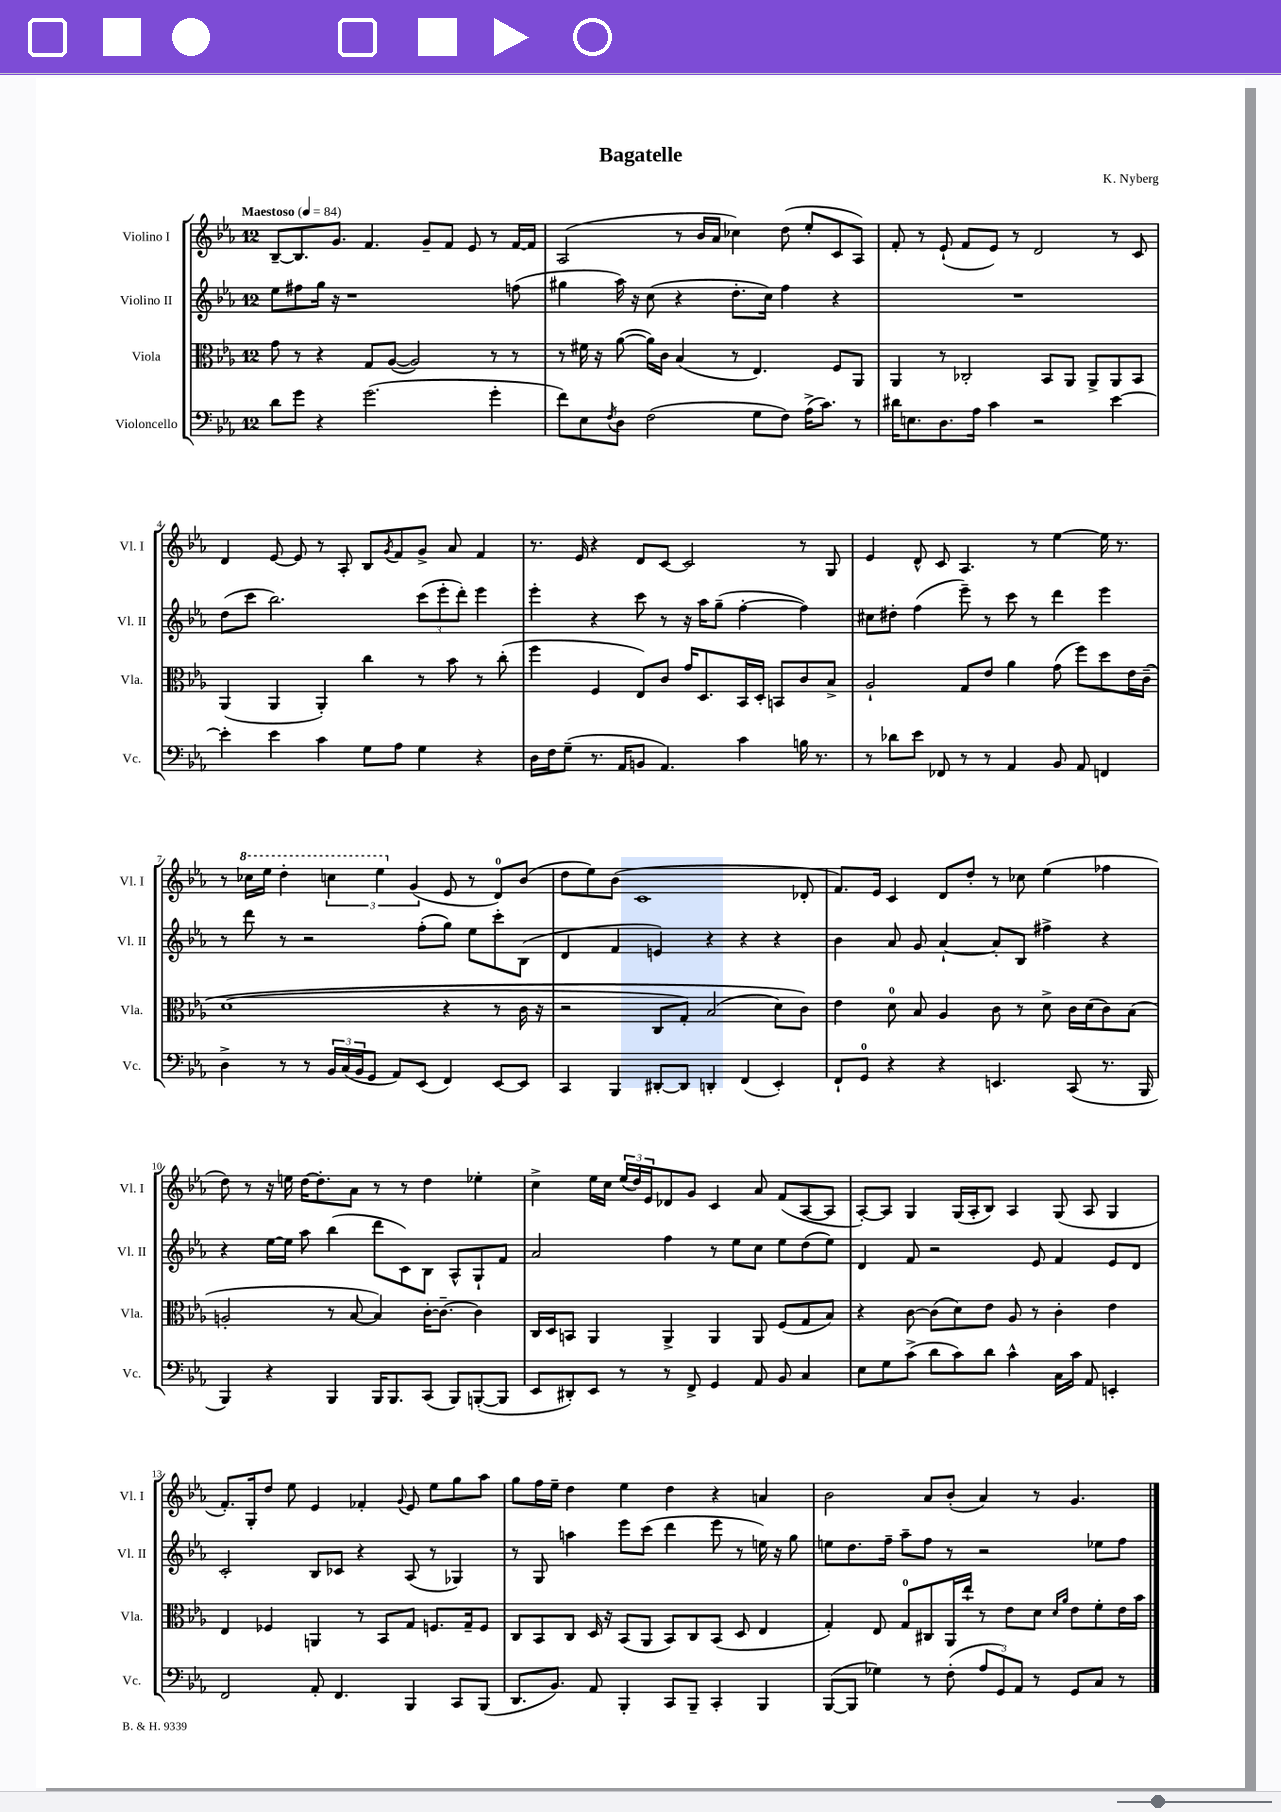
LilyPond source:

\header { title = "Bagatelle" composer = "K. Nyberg" }
<<
\new StaffGroup <<
\new Staff = "s0" \with { instrumentName = "Violino I" shortInstrumentName = "Vl. I" } {
    \clef treble \key ees \major \once \override Staff.TimeSignature.style = #'single-digit \time 12/8 \tempo "Maestoso" 4 = 84
    bes8~-- bes8. g'8. f'4. g'8-- f'8 ees'8 r8 f'16~ f'16 |
    aes2( r8 bes'16 aes'16 ces''4) d''8( ees''8-. c'8 aes8) |
    f'8-. r8 ees'8-!( f'8 ees'8) r8 d'2 r8 c'8 |
    d'4 ees'8~ ees'8 r8 aes8-. bes8 \acciaccatura { g'8 } f'8 g'8-> aes'8 f'4 |
    r8. ees'16 r4 d'8 c'8~ c'2 r8 g8 |
    ees'4 d'8-^ c'8 aes4. r8 ees''4~ ees''16 r8. |
    r8 \ottava #1 ces'''16 ees'''16 d'''4-. \tuplet 3/2 { c'''4 ees'''4 \ottava #0 g'4( } ees'8 r8 d'8-0) bes'8( |
    d''8 ees''8) bes'8( c'1 des'8-. |
    f'8.) ees'16 c'4 d'8 d''8-. r8 ces''8 ees''4( fes''4 |
    d''8) r8 r16 e''16 d''16~ d''8.-. aes'8 r8 r8 d''4 ees''4-. |
    c''4-> ees''16 c''16 \tuplet 3/2 { ees''16( d''16) ees'16 } des'8 g'8 c'4 aes'8 f'8( aes8~ aes8 |
    aes8~-.) aes8 g4 g16( aes16-. bes8) aes4 g8( aes8 g4 |
    f'8.-.) g16-. d''8 ees''8 ees'4 fes'4-. \appoggiatura { g'8 } ees'8 ees''8 g''8 aes''8 |
    g''8 f''16 ees''16-- d''4 ees''4 d''4 r4 a'4 |
    bes'2 aes'8 bes'8-.( aes'4) r8 g'4. \bar "|." |
}
\new Staff = "s1" \with { instrumentName = "Violino II" shortInstrumentName = "Vl. II" } {
    \clef treble \key ees \major \once \override Staff.TimeSignature.style = #'single-digit \time 12/8
    ees''8 fis''8 g''16 r16 r1 f''8( |
    gis''4 aes''16) r16 c''8( r4 d''8.-. c''16) f''4 r4 |
    R1. |
    d''8( c'''8 bes''2.) \tuplet 3/2 { c'''8( ees'''8-. d'''8-.) } ees'''4 |
    ees'''4-. r4 c'''8 r8 r16 aes''16 g''8--( f''4~-. f''4) |
    cis''8 dis''8-. f''4( ees'''8--) r8 c'''8 r8 d'''4 ees'''4 |
    r8 d'''8 r8 r2 f''8-.( g''8) ees''8 c'''8-. bes8( |
    d'4 f'4 e'4) r4 r4 r4 |
    bes'4 aes'8 g'8 aes'4~-! aes'8-. bes8 fis''4-> r4 |
    r4 ees''16~ ees''16 aes''8 bes''4( d'''8 c'8) bes8 aes8-^ g8-! f'8 |
    aes'2 f''4 r8 ees''8 c''8 ees''8 d''8( ees''8) |
    d'4 f'8 r2 ees'8 f'4 ees'8 d'8 |
    c'2-. bes8 ces'8 r4 aes8( r8 ges4) |
    r8 g8 a''4 ees'''8 c'''8( d'''4 ees'''8 r8 e''16) r16 g''8 |
    e''8 d''8. f''16-- aes''8-- f''8 r8 r2 ees''8 f''8 \bar "|." |
}
\new Staff = "s2" \with { instrumentName = "Viola" shortInstrumentName = "Vla." } {
    \clef alto \key ees \major \once \override Staff.TimeSignature.style = #'single-digit \time 12/8
    g'8 r8 r4 g8 aes8~( aes2) r8 r8 |
    r8 fis'16 r16 aes'8~( aes'16) c'16 bes4( r8 ees4.) f8 aes,8 |
    aes,4 r8 ces2-. bes,8 aes,8 aes,8-> aes,8 bes,8 |
    aes,4( aes,4 aes,4-.) c''4 r8 bes'8 r8 c''8-.( |
    f''4 f4 ees8) c'8 g'16 d8. bes,16 d16-. b,8 c'8 bes8-> |
    aes2-! g8 ees'8 aes'4 g'8( f''8) d''8 ees'16 c'16--\( |
    d'1( r4 r8 c'16 r16 |
    r2 c8 g8-.) bes2( d'8) c'8\) |
    ees'4 d'8-0 bes8 aes4 c'8 r8 d'8-> c'16 d'16( c'8) bes8( |
    a2-. r8 bes8~ bes4) c'16~-. c'8.~-- c'4 |
    c16 d16 b,8 aes,4 aes,4-> aes,4 aes,8 f8( g8 bes8) |
    r4 c'8~ c'8( d'8) ees'8 aes8 r8 c'4-. ees'4 |
    ees4 fes4 a,4 r8 bes,8 g8 f8. g16-- f8 |
    c8 bes,8 c8 d16 r16 bes,8( aes,8 bes,8) c8 bes,8( d8 ees4 |
    g4-.) ees8 g8-0 cis8 aes,16 ees''16-! r8 ees'8 d'8 \grace { d'16 aes'16 } ees'8 f'8-. ees'16 bes'16 \bar "|." |
}
\new Staff = "s3" \with { instrumentName = "Violoncello" shortInstrumentName = "Vc." } {
    \clef bass \key ees \major \once \override Staff.TimeSignature.style = #'single-digit \time 12/8
    d'8 g'8 r4 g'2.( g'4-. |
    f'8) ees8 \acciaccatura { f8 } d8 f2( g8 f8) aes16->( c'8.) r8 |
    dis'16 e8. d8. aes16 c'4 r2 ees'4~ |
    ees'4-. ees'4 c'4 g8 aes8 g4 r4 |
    d16 f16 g8--( r8. aes,16 b,8 aes,4.) c'4 b16 r8. |
    r8 des'8 ees'8 fes,8 r8 r8 aes,4 bes,8 aes,8 f,4 |
    d4-> r8 r8 \tuplet 3/2 { bes,16 c16( bes,16 } g,8 aes,8) ees,8( f,4) ees,8~ ees,8 |
    c,4 bes,,4 dis,8~-. dis,8 d,4-. f,4( ees,4-.) |
    f,8-! g,8-0 r4 r4 e,4. c,8( r8. bes,,16 |
    bes,,4) r4 bes,,4 bes,,16 bes,,8. c,8( bes,,8) b,,8~-.( b,,8 |
    ees,8 dis,8-.) ees,8 r8 r8 f,8-> g,4 aes,8 bes,8 c4 |
    ees8 g8 c'8->( d'8 c'8) d'8 c'4-^ c16 c'16 aes,8 e,4-. |
    f,2 aes,8-. f,4. bes,,4 c,8 bes,,8( |
    d,8. bes,8.) aes,8 bes,,4-. c,8 bes,,8-- c,4-. bes,,4 |
    bes,,8~( bes,,8 ges4) r8 f8-.( \tuplet 3/2 { aes8 g,8) aes,8 } r8 g,8 c8 r8 \bar "|." |
}
>>
>>
